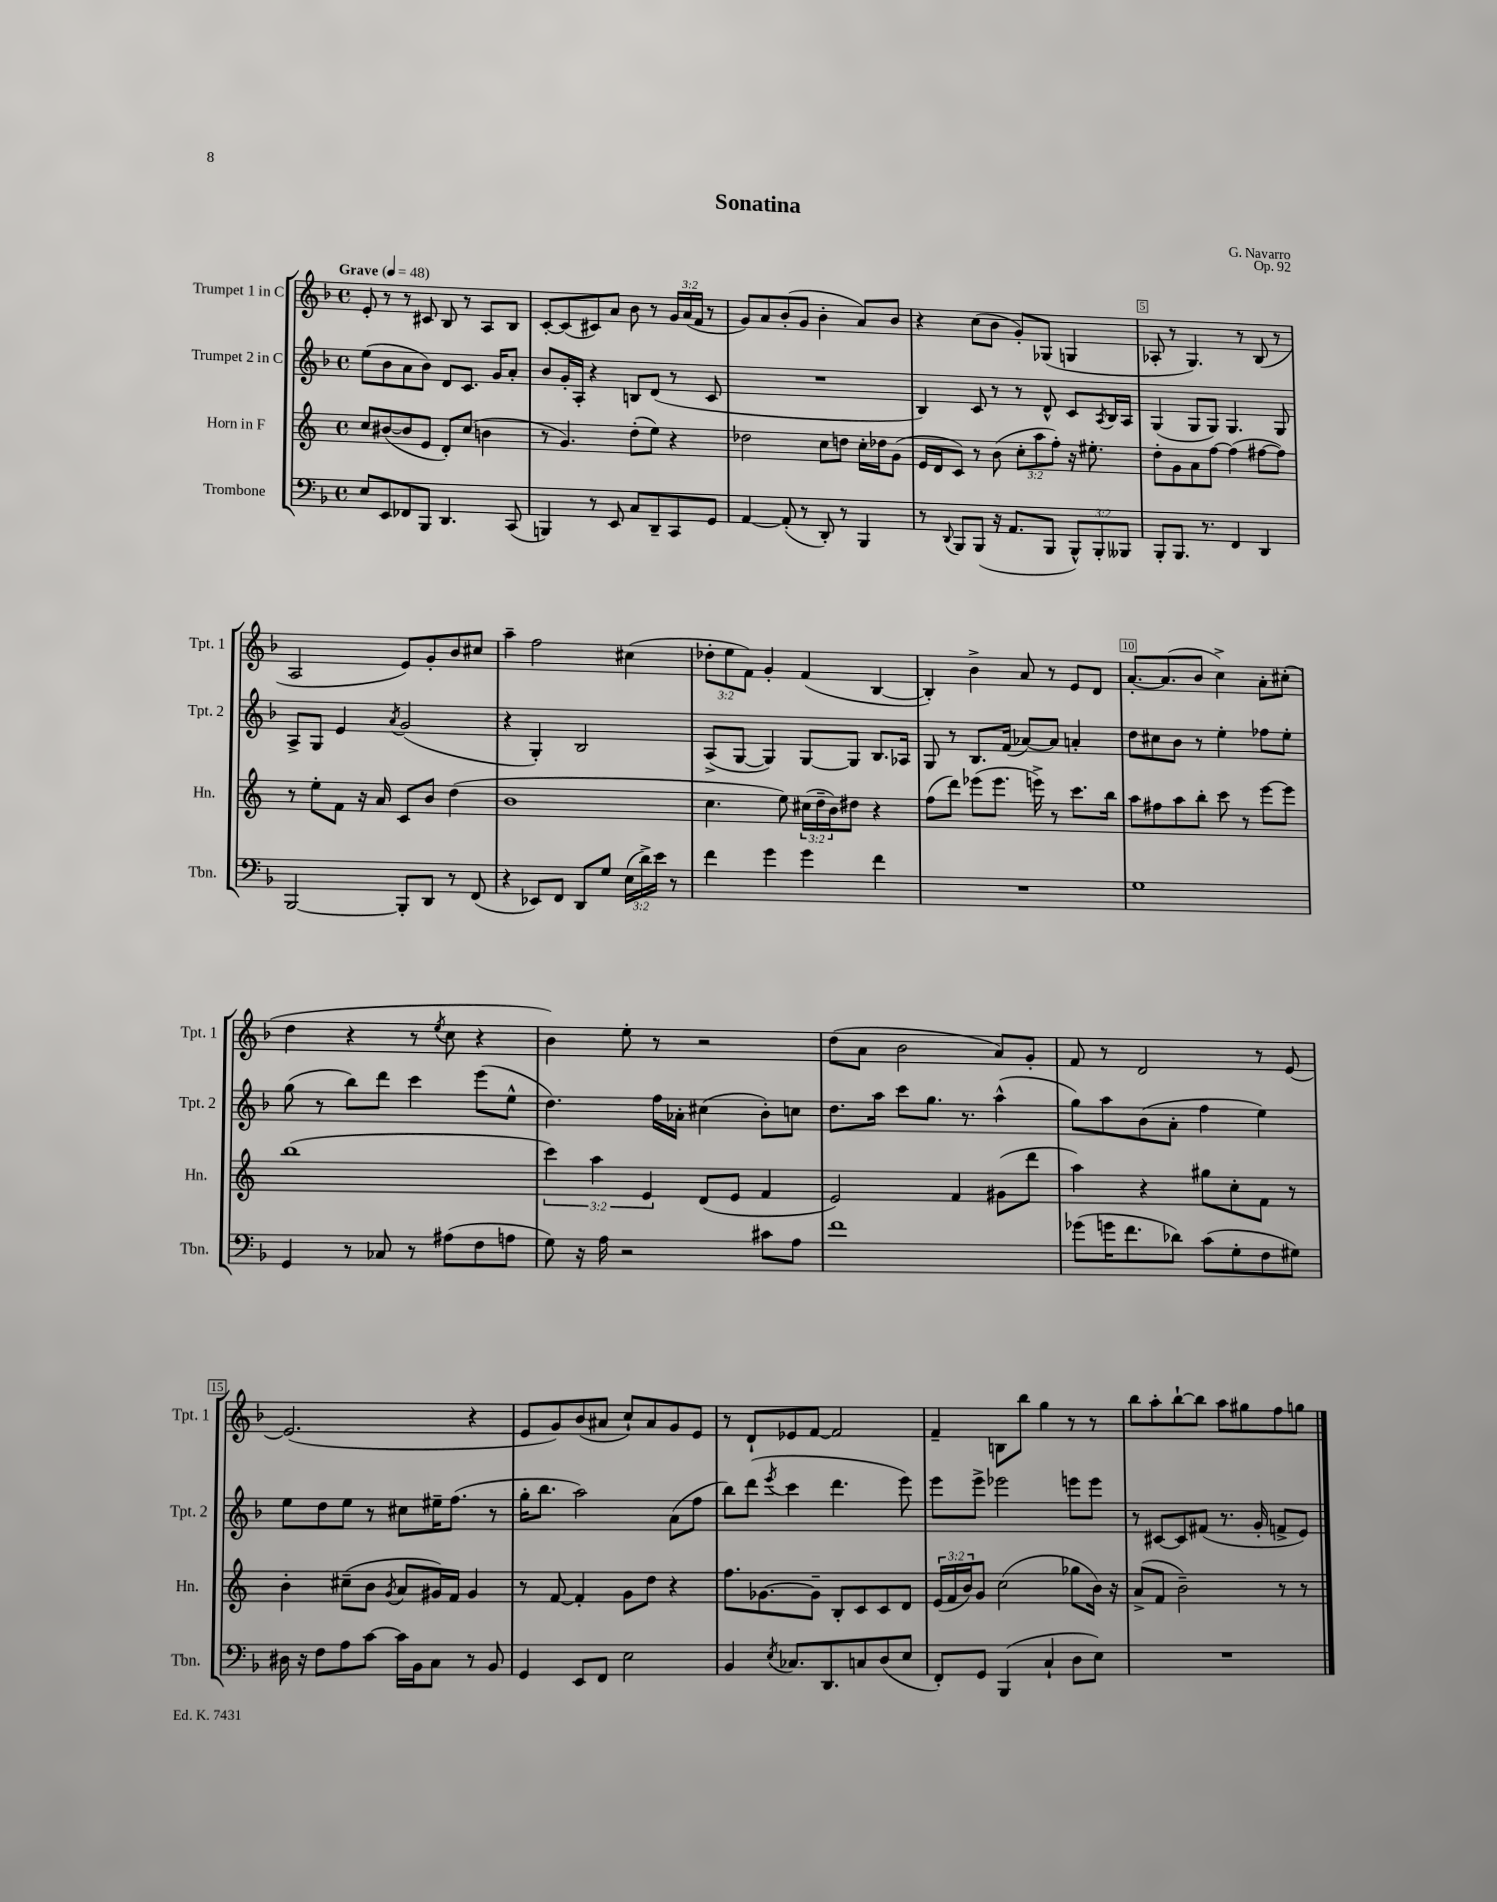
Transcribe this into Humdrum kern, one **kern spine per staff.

**kern	**kern	**kern	**kern
*part4	*part3	*part2	*part1
*staff4	*staff3	*staff2	*staff1
*I"Trombone	*I"Horn in F	*I"Trumpet 2 in C	*I"Trumpet 1 in C
*I'Tbn.	*I'Hn.	*I'Tpt. 2	*I'Tpt. 1
*clefF4	*clefG2	*clefG2	*clefG2
*k[b-]	*k[]	*k[b-]	*k[b-]
*M4/4	*M4/4	*M4/4	*M4/4
*met(c)	*met(c)	*met(c)	*met(c)
*MM48	*MM48	*MM48	*MM48
=1	=1	=1	=1
!	!	!	!LO:TX:a:B:t=Grave
8E/L	8cc/L	(8ee\L	8e'/
8EE/	([8b#X/	8b-\	8r
8FF-X/	8b#/]	8a\	8r
8BBB-/J	8e/J	8b-\J)	8c#X/
4.DD/	8d'/L)	8d/L	8B-/
.	(8cc/J	8.c/J	8r
.	4bn\	.	8A/L
.	.	16g/KL	.
(8CC/	.	8a'/J	8B-/J
=2	=2	=2	=2
4BBBn/)	8r	8b-/L	[8c'/L
.	4.g/)	16g'/L	(8c/]
.	.	16A'/JJ	.
8r	.	4r	8c#X/)
8EE/	.	.	8a/J
8C/L	(8dd'\L	8Bn/L	8b-\
8DD~/	8ee\J)	(8d/J	8r
8CC/	4r	8r	24g/LL
.	.	.	(24a/
.	.	.	24f/JJ
8GG/J	.	8c/	8r
=3	=3	=3	=3
[4AA/	2dd-X\	1r	8g/L)
.	.	.	8a/
(8AA'/]	.	.	(8b-'/
8r	.	.	8g/J
8DD'/)	8cc\L	.	4b-'\
8r	8ddn\J	.	.
4BBB-/	16cc'\LL	.	8a/L)
.	16dd-X\J	.	.
.	(8g\J	.	8b-/J
=4	=4	=4	=4
8r	16e/LL	4B-/)	4r
.	16d/J	.	.
8qqDD/	.	.	.
8BBB-/L	8c/J)	.	.
(8BBB-/J	8r	8c/	(8cc\L
16r	(8b\	8r	8b-\J
8.AA/L	.	.	.
.	12cc'\L	8r	8g'/L)
.	12aa\	.	.
8BBB-/J	.	8d^^/	(8G-X/J
.	12ff'\J)	.	.
12BBB-^^/L)	16r	8c/L	4Gn/
.	8.ee#X'\	.	.
12BBB-'/	.	.	.
.	.	8qA/	.
.	.	16B-/L	.
12BBB--X/J	.	.	.
.	.	16A/JJ	.
=5	=5	=5	=5
8BBB-'/L	8dd'\L	(4G/	8A-X'/
8.BBB-/J	8g\	.	8r
.	8a\	8G/L	4.G/)
8.r	.	.	.
.	[8ff\J	8G/J)	.
4FF/	(4ff\]	4.G/	.
.	.	.	8r
4DD/	[8ff#X\L	.	(8B-/
.	8ff#\J])	8G/	8r
!!LO:LB:g=z
=6	=6	=6	=6
[2BBB-/	8r	8A^/L	2A/
.	8ee'\L	8G/J	.
.	8f\J	4e/	.
.	16r	.	.
.	16a/	.	.
.	.	8qa/	.
8BBB-'/L]	8c/L	(2g/	8e/L)
8DD/J	8b/J	.	8g'/
8r	(4dd\	.	8b-/
(8FF/	.	.	8cc#X/J
=7	=7	=7	=7
4r	1b	4r	4aa~\
8EE-X/L)	.	4G'/)	2ff\
8FF/J	.	.	.
8DD/L	.	2B-/	.
8G/J	.	.	.
(24E\LL	.	.	(4cc#X\
24d^\)	.	.	.
24e\JJ	.	.	.
8r	.	.	.
=8	=8	=8	=8
4f\	4.cc\	(8A^/L	12dd-X'\L
.	.	.	12ee\
.	.	[8G/J	.
.	.	.	12f\J)
4g\	.	4G/])	4g'/
.	8ee\)	.	.
4g\	(24cc#X\LL	[8G/L	(4f/
.	24dd~\	.	.
.	24b\J)	.	.
.	8dd#X\J	8G/J]	.
4f\	4r	8.B-/L	[4B-/
.	.	16A-X/Jk	.
=9	=9	=9	=9
1r	(8ff\L	8G/	4B-'/])
.	8ddd\J)	8r	.
.	(8eee-X\L	8.B-/L	4b-^\
.	8.eee-\J	.	.
.	.	(16f/Jk	.
.	.	[8a-X/L)	8a/
.	16eeen^\)	.	.
.	8r	8a-/J]	8r
.	8.ccc\L	4an'/	8e/L
.	.	.	8d/J
.	16bb\Jk	.	.
=10	=10	=10	=10
1G	8aa\L	8dd\L	[8.a'/L
.	8ff#X\	8cc#X\	.
.	.	.	(8.a/]
.	8aa\	8b-\J	.
.	8bb'\J	8r	8b-/J
.	8ccc\	4ee'\	4cc^\)
.	8r	.	.
.	[8eee\L	8ff-X\L	8a'\L
.	8eee\J]	8ee'\J	(8cc#X'\J
!!LO:LB:g=z
=11	=11	=11	=11
4GG/	(1bb	(8gg\	4dd\
.	.	8r	.
8r	.	8bb-\L)	4r
8C-X/	.	8ddd\J	.
8r	.	4ccc\	8r
.	.	.	8qee/
(8A#X\L	.	.	8cc\
8F\	.	(8eee\L	4r
8An\J	.	8ee^^\J	.
=12	=12	=12	=12
8G\)	6ccc\)	4.dd\)	4b-\)
16r	.	.	.
.	6aa\	.	.
16A\	.	.	.
2r	.	.	8ee'\
.	6e/	.	.
.	.	16ff\LL	8r
.	.	16a-X'\JJ	.
.	(8d/L	(4cc#X\	2r
.	8e/J	.	.
8c#X\L	4f/	8b-'\L)	.
8A\J	.	8ccn\J	.
=13	=13	=13	=13
1f	2e/)	8.dd\L	(8dd\L
.	.	.	8a\J
.	.	16aa\Jk	.
.	.	8ccc\L	2b-\
.	.	8.gg\J	.
.	4f/	.	.
.	.	8.r	.
.	(8g#X\L	(4aa^^\	8a/L)
.	8ddd\J	.	8g'/J
=14	=14	=14	=14
(8g-X\L	4aa\)	8gg\L)	8f/
16gn\K	.	8aa\	8r
8.f\	.	.	.
.	4r	(8b-\	2d/
8d-X\J)	.	8a'\J	.
(8c\L	8gg#X\L	4ff\	.
8G'\	8cc'\	.	.
8F\	8f\J	4ee\)	8r
8G#X\J)	8r	.	[8e/
!!LO:LB:g=z
=15	=15	=15	=15
16D#X\	4b'\	8ee\L	(2.e/]
16r	.	.	.
8F\L	.	8dd\	.
8A\	(8cc#X~\L	8ee\J	.
[8c\J	8b\J	8r	.
.	8qg/	.	.
16c\LL]	8a/L	8cc#X\L	.
16BB-\J	.	.	.
8C\J	16g#X/L)	16ee#X~\K	.
.	16f/JJ	(8.ff\J	.
8r	4g#/	.	4r
8BB-/	.	8r	.
=16	=16	=16	=16
4GG/	8r	16gg'\KL	8e/L
.	.	8.bb-\J	.
.	[8f/	.	8g/)
8EE/L	4f'/]	2aa\)	(8b-/
8FF/J	.	.	8a#X/J
2E\	8g\L	.	8cc`/L)
.	8dd\J	.	8a#/
.	4r	(8a\L	8g/
.	.	8ff\J	8e/J
=17	=17	=17	=17
4BB-/	8.ff\L	8bb-\L)	8r
.	.	(8ddd\J	8d`/L
.	[8.g-X\	.	.
8qE/	.	8qeee/	.
8.C-X/L	.	4ccc\	8e-X/
.	8g-~\J]	.	[8f/J
8.DD/	.	.	.
.	8B'/L	4.ddd\	2f/]
8Cn/	8c/	.	.
(8D/	8c/	.	.
8E/J	8d/J	8eee\)	.
=18	=18	=18	=18
8FF'/L)	(24e/LL	8eee\L	4f~/
.	24f/	.	.
.	24b/J)	.	.
8GG/J	8g/J	8eee^\J	.
(4BBB-/	(2cc\	2eee-X\	8Bn\L
.	.	.	8bb-\J
4C`/	.	.	4gg\
8D\L	8gg-X\L	8eeen\L	8r
8E\J)	16b\Jk)	8eee\J	8r
.	16r	.	.
=19	=19	=19	=19
1r	(8a^/L	8r	8bb-\L
.	8f/J	[8c#X/L	8aa'\
.	2b~\)	8c#/]	[8bb-`\
.	.	(8f#X/J	8bb-\J]
.	.	8.r	8aa\L
.	.	.	8gg#X\
.	.	16g'/	.
.	8r	8fn^/L	8ff\
.	8r	8e/J)	8ggn\J
==	==	==	==
*-	*-	*-	*-
